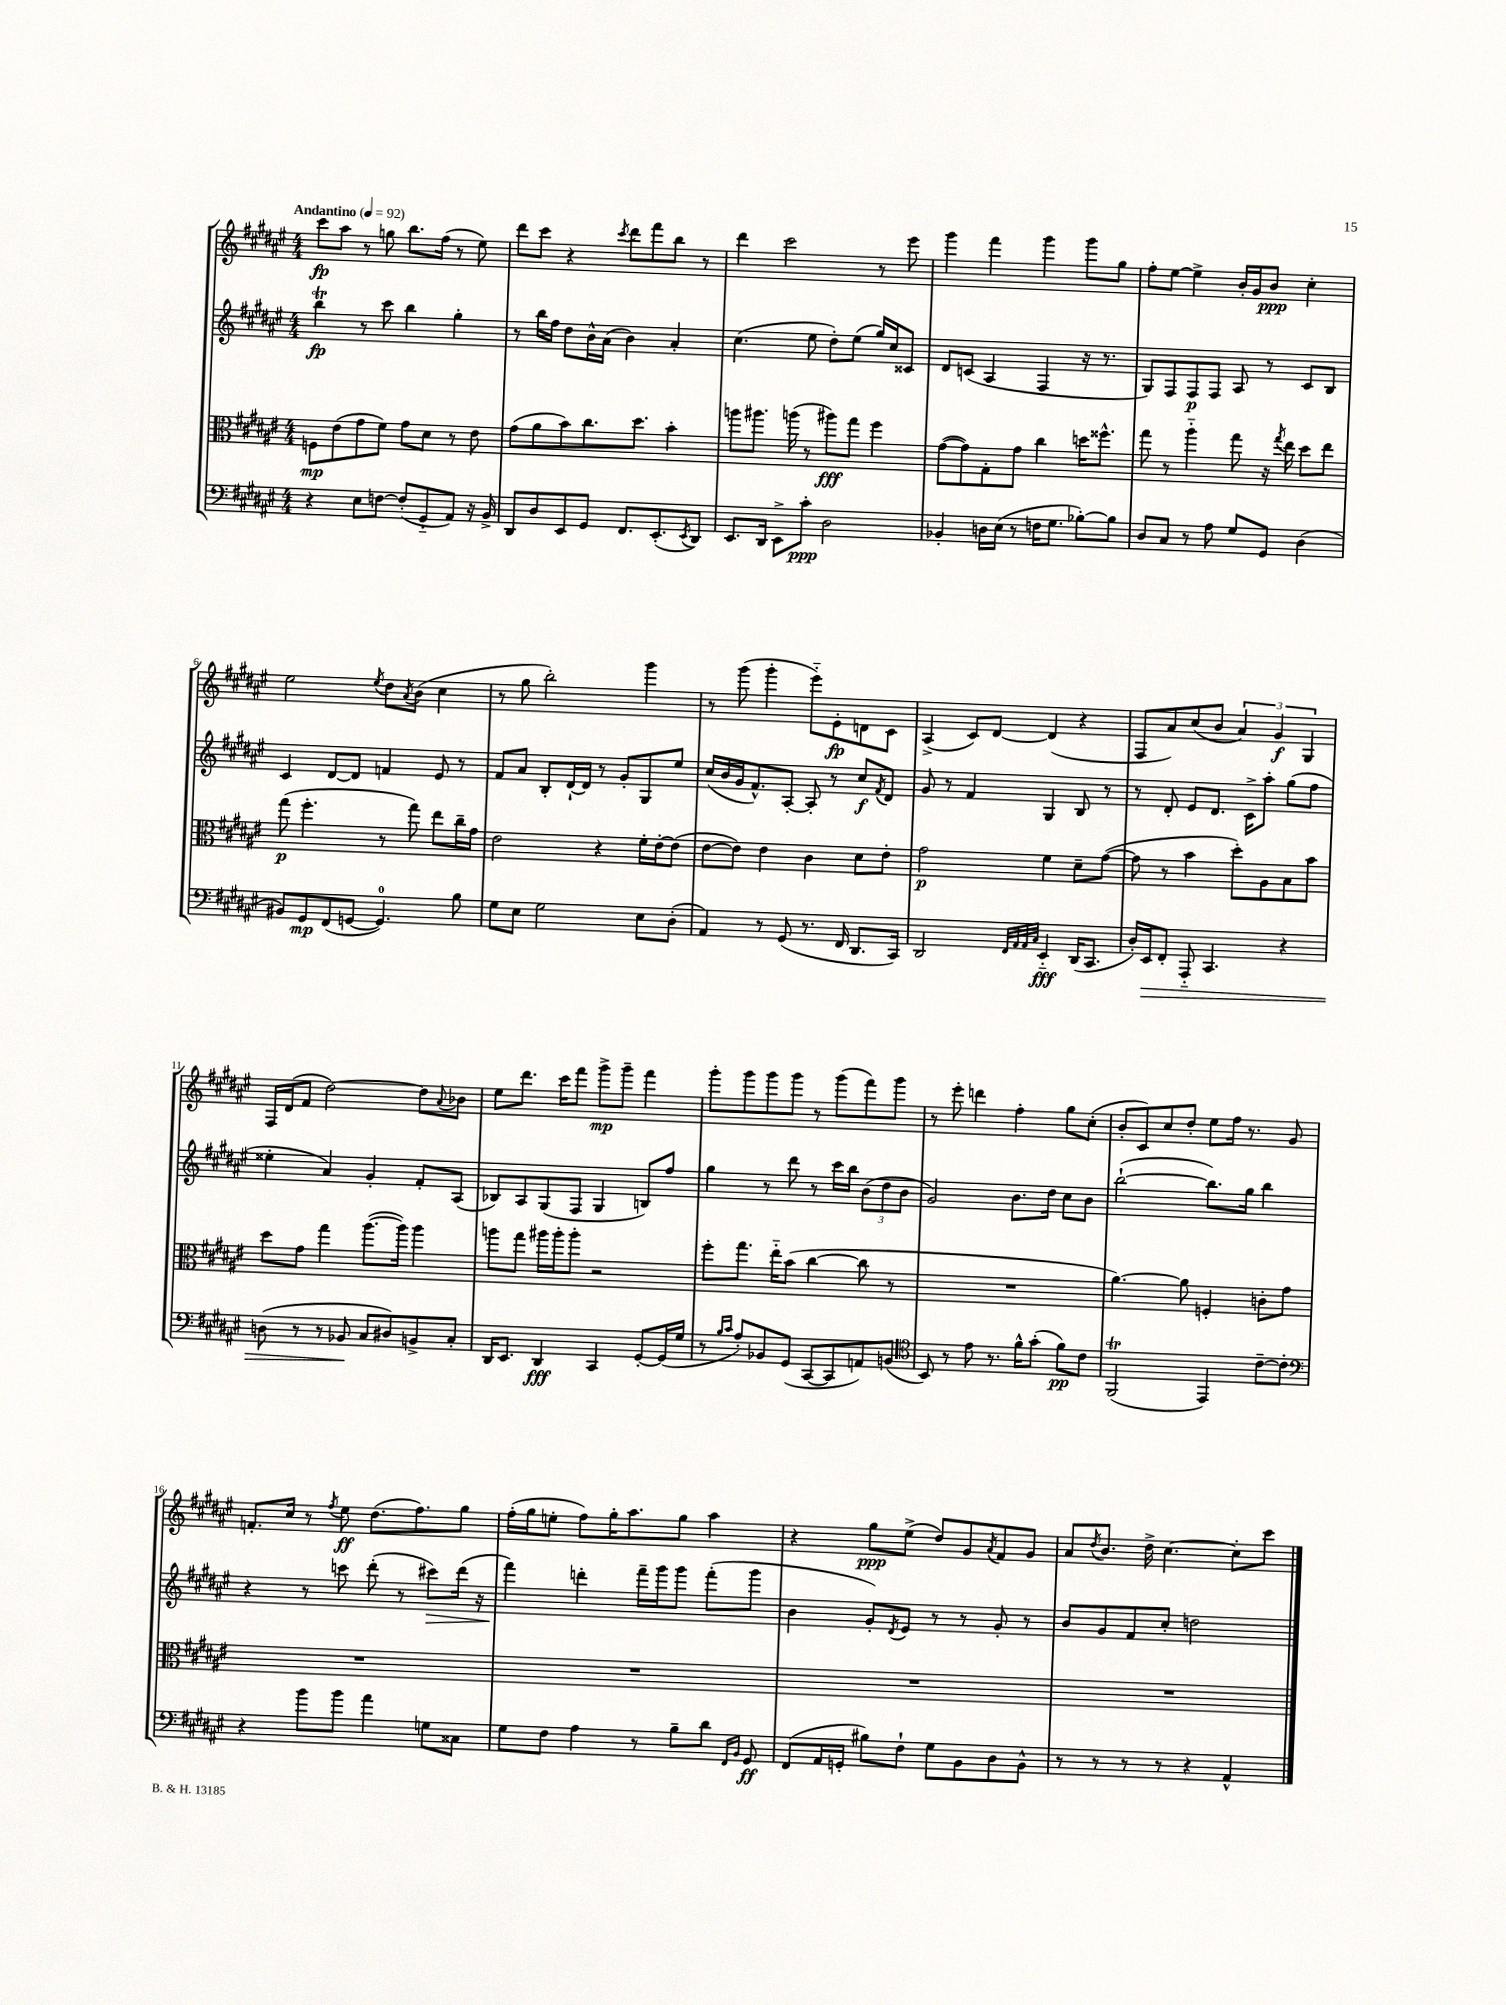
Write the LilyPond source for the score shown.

<<
\new StaffGroup <<
\new Staff = "s0" {
    \clef treble \key fis \major \numericTimeSignature \time 4/4 \tempo "Andantino" 4 = 92
    cis'''8\fp ais''8 r8 g''8 b''8. fis''16( r8 eis''8) |
    dis'''8 cis'''8 r4 \acciaccatura { cis'''8 } dis'''8 fis'''8 b''8 r8 |
    dis'''4 cis'''2 r8 eis'''8 |
    gis'''4 fis'''4 gis'''4 gis'''8 gis''8 |
    fis''8-. eis''8~ eis''4-> b'16-. gis'16 b'8\ppp cis''4-. |
    eis''2 \acciaccatura { eis''8 } dis''8 \acciaccatura { ais'8 } b'8( cis''4 |
    r8 gis''8 b''2-.) gis'''4 |
    r8 gis'''8( gis'''4-. eis'''8-_) eis'8-.\fp d'8 cis'8 |
    ais4->( cis'8) dis'8~ dis'4( r4 |
    fis8 ais'8) cis''8( b'8 \tuplet 3/2 { ais'4) gis'4\f gis4 } |
    fis16 dis'16( fis'8 dis''2~) dis''8 \appoggiatura { ais'8 } bes'8 |
    eis''8 dis'''8. cis'''16 fis'''8 gis'''8->\mp gis'''8-- fis'''4 |
    gis'''8-. gis'''8 gis'''8 gis'''8 r8 gis'''8( fis'''8) gis'''8 |
    r8 eis'''8-. d'''4 fis''4-. gis''8 cis''8-.( |
    b'8-. cis'8) cis''8 dis''8-. eis''8 fis''16 r8. gis'8 |
    f'8.-. cis''16 r8 \acciaccatura { fis''8 } eis''8\ff dis''8.( fis''8.) gis''8 |
    fis''16-.( gis''16 e''8-. fis''8) gis''16-. ais''8. gis''8 ais''4 |
    r4 gis''8\ppp eis''8->( dis''8) gis'8 \acciaccatura { ais'8 } fis'8 gis'8 |
    ais'8 \acciaccatura { dis''8 } b'8. dis''16-> cis''4.~ cis''8-. cis'''8 \bar "|." |
}
\new Staff = "s1" {
    \clef treble \key fis \major \numericTimeSignature \time 4/4
    b''4\trill\fp r8 cis'''8 b''4 gis''4-. |
    r8 b''16 fis''16 dis''8 b'16-^ ais'16( b'4) ais'4-. |
    cis''4.( eis''8 dis''8-.) eis''8( gis''16) cis''16 cisis'8 |
    dis'8 c'8( ais4 fis4 r16 r8. |
    gis8) fis8 fis8\p fis8 ais8 r8 cis'8 b8 |
    cis'4 dis'8~ dis'8 f'4 eis'8 r8 |
    fis'8 ais'8 b8-. dis'16~-! dis'16 r8 gis'8-. gis8 eis''8 |
    cis''16( b'16 gis'16 fis'8.-^) ais8~-. ais8-. r8 cis''8\f \acciaccatura { fis'8 } dis'8 |
    gis'8 r8 fis'4 gis4 b8 r8 |
    r8 dis'8-. eis'8 dis'8. cis'16-> ais''8-. gis''8( fis''8 |
    eisis''4-. ais'4) gis'4-. fis'8-. ais8( |
    bes8) ais8 gis8( fis8 gis4 b8) fis''8 |
    gis''4 r8 dis'''8 r8 cis'''16 b''16 \tuplet 3/2 { b'8( dis''8 b'8 } |
    gis'2) b'8. dis''16 cis''8 b'8 |
    b''2~-!( b''8.) gis''16 b''4 |
    r4 r8 c'''8 dis'''8-.( r8 cis'''8\>) dis'''16( r16 |
    fis'''4\!) d'''4-. fis'''16-- gis'''16 gis'''8 fis'''8-.( gis'''8 |
    b'4 gis'8-.) \acciaccatura { dis'8 } eis'8 r8 r8 gis'8-. r8 |
    b'8 gis'8 fis'8 cis''8-. d''2 \bar "|." |
}
\new Staff = "s2" {
    \clef alto \key fis \major \numericTimeSignature \time 4/4
    f8\mp eis'8( gis'8 fis'8) gis'8 dis'8 r8 eis'8 |
    gis'8( ais'8 b'8) cis''8. dis''8. b'4-. |
    a''8 ais''8. a''16( r8 ais''8\fff) gis''8 fis''4 |
    gis'8~( gis'8) gis8-. gis'8 cis''4 d''16 fisis''8.-^ |
    gis''8 r8 ais''4-_ gis''8 r16 \acciaccatura { gis''8 } eis''16 dis''8 eis''8 |
    gis''8\p( fis''4.-. r8 gis''8) eis''8 cis''16-- gis'16 |
    eis'2 r4 fis'16-. eis'16~-. eis'8( |
    eis'8~ eis'8) eis'4 cis'4 dis'8 eis'8-. |
    gis'2\p fis'4 dis'8-- gis'8~( |
    gis'8 r8 b'4 dis''8-.) ais8 b8 b'8 |
    dis''8 gis'8 gis''4 ais''8.~( ais''16) ais''4 |
    a''8 gis''8 ais''16 ais''16-. ais''8-. r2 |
    fis''8-. gis''8. eis''16-_ b'8( cis''4~ cis''8 r8 |
    R1 |
    ais'4.~) ais'8 f4-. c'8-. gis'8 |
    R1 |
    R1 |
    R1 |
    R1 \bar "|." |
}
\new Staff = "s3" {
    \clef bass \key fis \major \numericTimeSignature \time 4/4
    r4 eis8 f8~ f8-.( gis,8-_ ais,8) r16 b,16-> |
    dis,8 dis8 eis,8 gis,8 fis,8. eis,8.-.( \acciaccatura { eis,8 } dis,8) |
    eis,8. dis,16 eis,8-> cis'8-.\ppp dis2 |
    bes,4-. d16 eis16( r8 f16 gis8. bes8~-.) bes8 |
    dis8 cis8 r8 ais8 gis8 gis,8 dis4( |
    bis,8) gis,8\mp fis,8( g,8~ g,4.-0) b8 |
    gis8 eis8 gis2 eis8 dis8-.( |
    ais,4) r8 gis,8( r8. fis,16 dis,8. cis,16) |
    dis,2 \grace { fis,32 ais,32 ais,32 cis32 } eis,4-_\fff dis,16( cis,8. |
    dis16-.) eis,16\> fis,8-. ais,,8-_ cis,4. r4 |
    d8( r8 r8 bes,8\! cis8 dis8) b,8-> cis8-. |
    dis,16 eis,8. dis,4\fff cis,4 gis,8~-. gis,16( gis16 |
    r8 \grace { b16 cis'16 } ais8-.) bes,8 gis,8( cis,8~ cis,8 a,8) b,8( |
    \clef tenor b,8) r8 eis'8 r8. fis'16-^ gis'8-.( fis'8\pp) cis'8 |
    fis,2\trill( eis,4) cis'8~-- cis'8-. |
    \clef bass r4 b'8 b'8 ais'4 g8 cisis8 |
    gis8 fis8 ais4 r8 b8-- dis'8 \grace { fis,16 b,16 } gis,8\ff |
    fis,8( ais,16 g,16-. bis8) fis8-! gis8 b,8 dis8 b,8-^ |
    r8 r8 r8 r8 r4 ais,4-^ \bar "|." |
}
>>
>>
